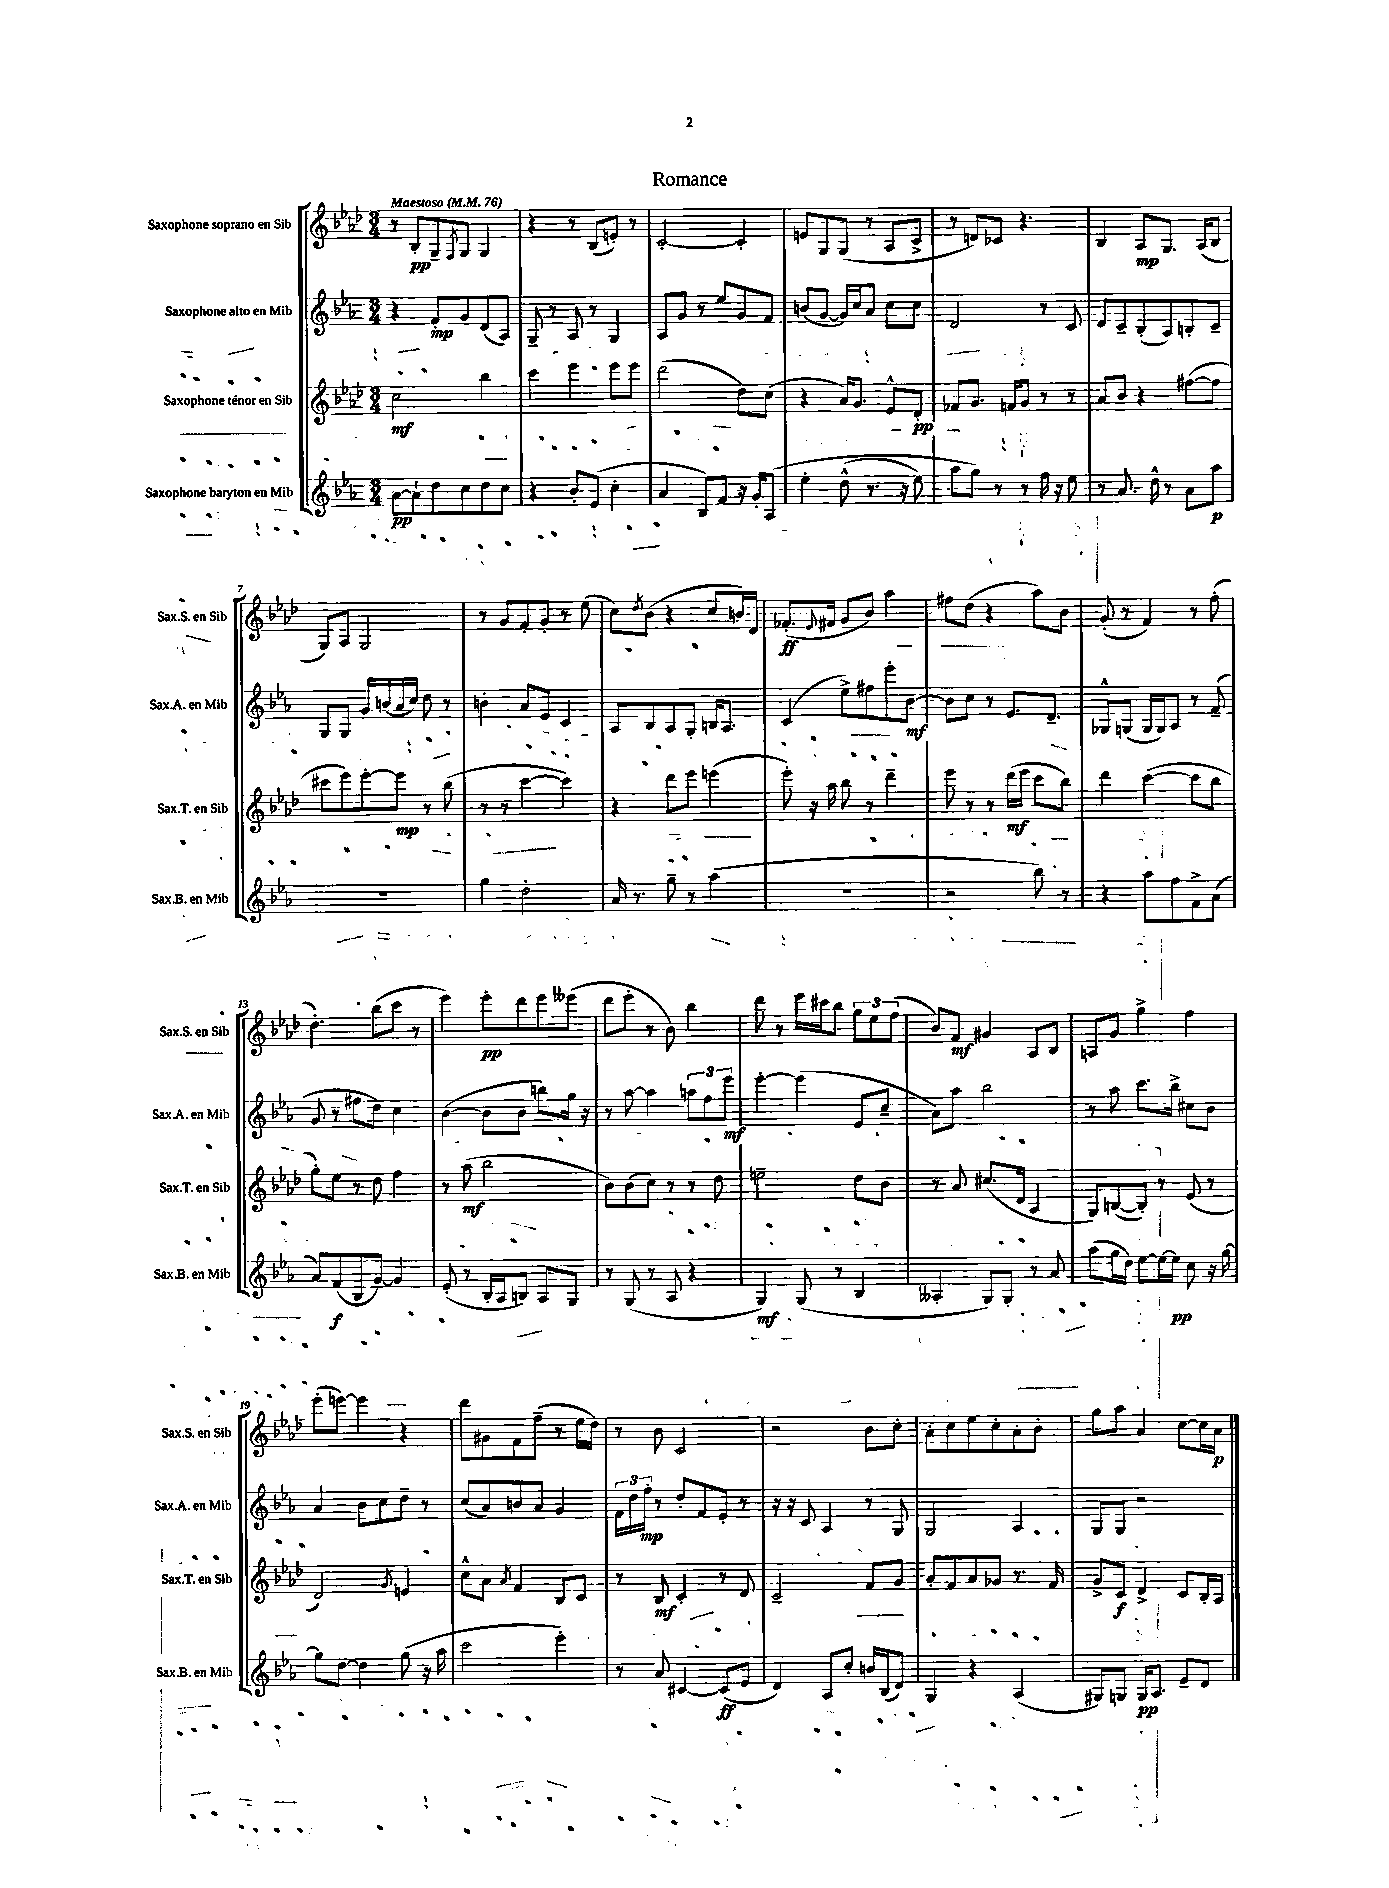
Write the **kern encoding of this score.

**kern	**kern	**kern	**kern
*staff4	*staff3	*staff2	*staff1
*clefG2	*clefG2	*clefG2	*clefG2
*k[b-e-a-]	*k[b-e-a-d-]	*k[b-e-a-]	*k[b-e-a-d-]
*M3/4	*M3/4	*M3/4	*M3/4
*MM76	*MM76	*MM76	*MM76
[8a-	2cc	4r	8r
8a-`]	.	.	8B-'
8dd	.	8f'	8G~
.	.	.	8qF
8cc	.	8g	8G
8dd	4bb-	(8d	4G
8cc	.	8A-)	.
=	=	=	=
4r	4ccc	8G~	4r
.	.	8r	.
8b-'	4eee-	8A-	8r
(8e-	.	8r	(8B-
4cc'	8eee-	4G	8e')
.	8eee-	.	8r
=	=	=	=
4a-	(2ddd-	8A-	[2c'
.	.	8g	.
8B-)	.	8r	.
8f	.	8ee-	.
16r	8dd-)	8g	4c']
16g'	.	.	.
&(8A-	(8cc	8f	.
=	=	=	=
4ee-'	4r	(8b	8e
.	.	[8g	8G
(8dd^^	16a-)	16g])	(8G
.	8.g	16cc	.
8.r	.	8a-	8r
.	8e-^^	8cc	8A-
16r	.	.	.
8ee-)	8d-'	8cc	8c^
=	=	=	=
8aa-	8f-	2d	8r
8gg&)	8.g	.	8d)
8r	.	.	8c-
.	16f	.	.
8r	8g	.	4.r
16ff	8r	8r	.
16r	.	.	.
8ee-	8r	8c	.
=	=	=	=
8r	8a-	8d	4B-
8.a-	8b-	8c~	.
.	4r	(8B-'	8A-
16dd^^	.	.	.
8r	.	8A-)	8.G
8a-	([8ff#	8B'	.
.	.	.	(16A-
8aa-	8ff#]	8c~	8B-
=	=	=	=
2.r	8ccc#	8G	8G)
.	8eee-)	8G	8A-
.	[8eee-'	16g	2G
.	.	(16b	.
.	8eee-]	16a-	.
.	.	16cc)	.
.	8r	8dd	.
.	(8bb-	8r	.
=	=	=	=
4gg	8r	4b'	8r
.	8r	.	8g
2dd'	[4ccc	8a-	8f'
.	.	8e-	8g'
.	4ccc])	4c	8r
.	.	.	(8ee-
=	=	=	=
16a-	4r	8A-	8cc)
8.r	.	.	.
.	.	.	8qdd-
.	.	8B-	(8b-
8gg~	8ddd-	8A-	4r
8r	8eee-	8G'	.
(4aa-	(4eee	16B	8cc
.	.	8.A-	.
.	.	.	16b)
.	.	.	16d-
=	=	=	=
2.r	8eee-')	(4c	(8.f-'
.	16r	.	.
.	.	.	8qqe-
.	16aa-	.	16f#
.	8bb-	8ee-^)	8g
.	8r	8ff#	8b-)
.	4ddd-~	8eee-'	4aa-
.	.	[8b-	.
=	=	=	=
2r	8eee-	8b-]	8ff#
.	8r	8cc	(8dd-
.	8r	8r	4r
.	(16ddd-	8.e-	.
.	16eee-	.	.
8bb-)	8ccc	.	8aa-)
.	.	8.d~	.
8r	8bb-)	.	8b-
=	=	=	=
4r	4ddd-	8G-^^	(8g'
.	.	(8G	8r
8aa-	([4ccc	16G	4f)
.	.	16G)	.
8ff	.	8A-	.
8f^	8ccc]	8r	8r
(8a-	8bb-	(8f~	(8ff'
=	=	=	=
8a-)	8gg')	8g	4.dd-')
(8f	8ee-	8r	.
8B-	8r	8ff#	.
[8g)	8dd-	8dd)	(8bb-
4g]	4ff	4cc	8ccc
.	.	.	8r
=	=	=	=
(8e-'	8r	([4b-	4eee-)
8r	(8aa-	.	.
16B-'	2bb-	8b-]	8eee-'
16A-	.	.	.
8B)	.	8b-	8ddd-
8A-	.	8bb)	8eee-
8G	.	16gg	(8eee--
.	.	16r	.
=	=	=	=
8r	8b-)	8r	8ddd-
(8G	(8b-	[8aa-	8eee-'
8r	8cc)	4aa-]	8r
8A-	8r	.	8b-)
4r	8r	12aa	4bb-
.	.	12ff	.
.	8dd-	.	.
.	.	12eee-	.
=	=	=	=
4G)	2ee~	[4eee-'	8ddd-
.	.	.	8r
(8G	.	(4eee-]	16eee-
.	.	.	16ccc#
8r	.	.	8bb-
4B-	8dd-	8e-	12gg
.	.	.	12ee-
.	8b-	8cc~	.
.	.	.	(12ff
=	=	=	=
4A--'	8r	8a-)	8b-)
.	8a-	8aa-	8f
8G)	(8.cc#	2bb-	4g#
8G'	.	.	.
.	16d-	.	.
8r	4A-	.	8A-
8a-	.	.	8B-
=	=	=	=
(8aa-	8G)	8r	8A
16gg	([8B	8aa-	8g
16dd)	.	.	.
[8ee-	8B'])	8.ccc	4gg^
16ee-_	8r	.	.
16ee-]	.	16bb-^	.
8cc	(8e-	8cc#	4ff
16r	8r	8b-	.
[16gg	.	.	.
=	=	=	=
8gg]	2d-)	4a-	(8eee-'
[8dd	.	.	[8eee)
4dd]	.	8b-	4eee]
.	.	8cc	.
.	8qg	.	.
(8gg	4e	8dd~	4r
16r	.	8r	.
16aa-	.	.	.
=	=	=	=
2ccc	8cc^^	(8cc	8ddd-
.	8a-	8a-)	8g#
.	8qa-	.	.
.	4f	8b	8f
.	.	8a-	(8ff~
4eee-')	8B-	4g	8r
.	8c	.	16ee-
.	.	.	16dd-)
=	=	=	=
8r	8r	24f	8r
.	.	24dd	.
.	.	24ff'	.
8a-	8B-	8r	8b-
[4c#	4c'	8dd'	2c
.	.	8f	.
(8c#]	8r	8e-'	.
8e-	8d-	8r	.
=	=	=	=
4d)	2c~	16r	2r
.	.	16r	.
.	.	8c	.
8A-	.	4A-	.
8cc'	.	.	.
16b	8f	8r	8b-
(16B-	.	.	.
8d)	8g	8G	8cc'
=	=	=	=
4G	8a-'	2G	8a-'
.	8f	.	8cc
4r	8a-	.	8ee-
.	8g-	.	8cc'
(4A-	8.r	4A-	8a-'
.	.	.	8b-'
.	16f	.	.
=	=	=	=
8G#)	8g^	8G	8gg
8G	8c	8G	8aa-
16G	4d-^	2r	4a-
8.A-	.	.	.
8e-~	8c	.	[8cc
8d	16B-'	.	16cc]
.	16A-	.	16a-
==	==	==	==
*-	*-	*-	*-
